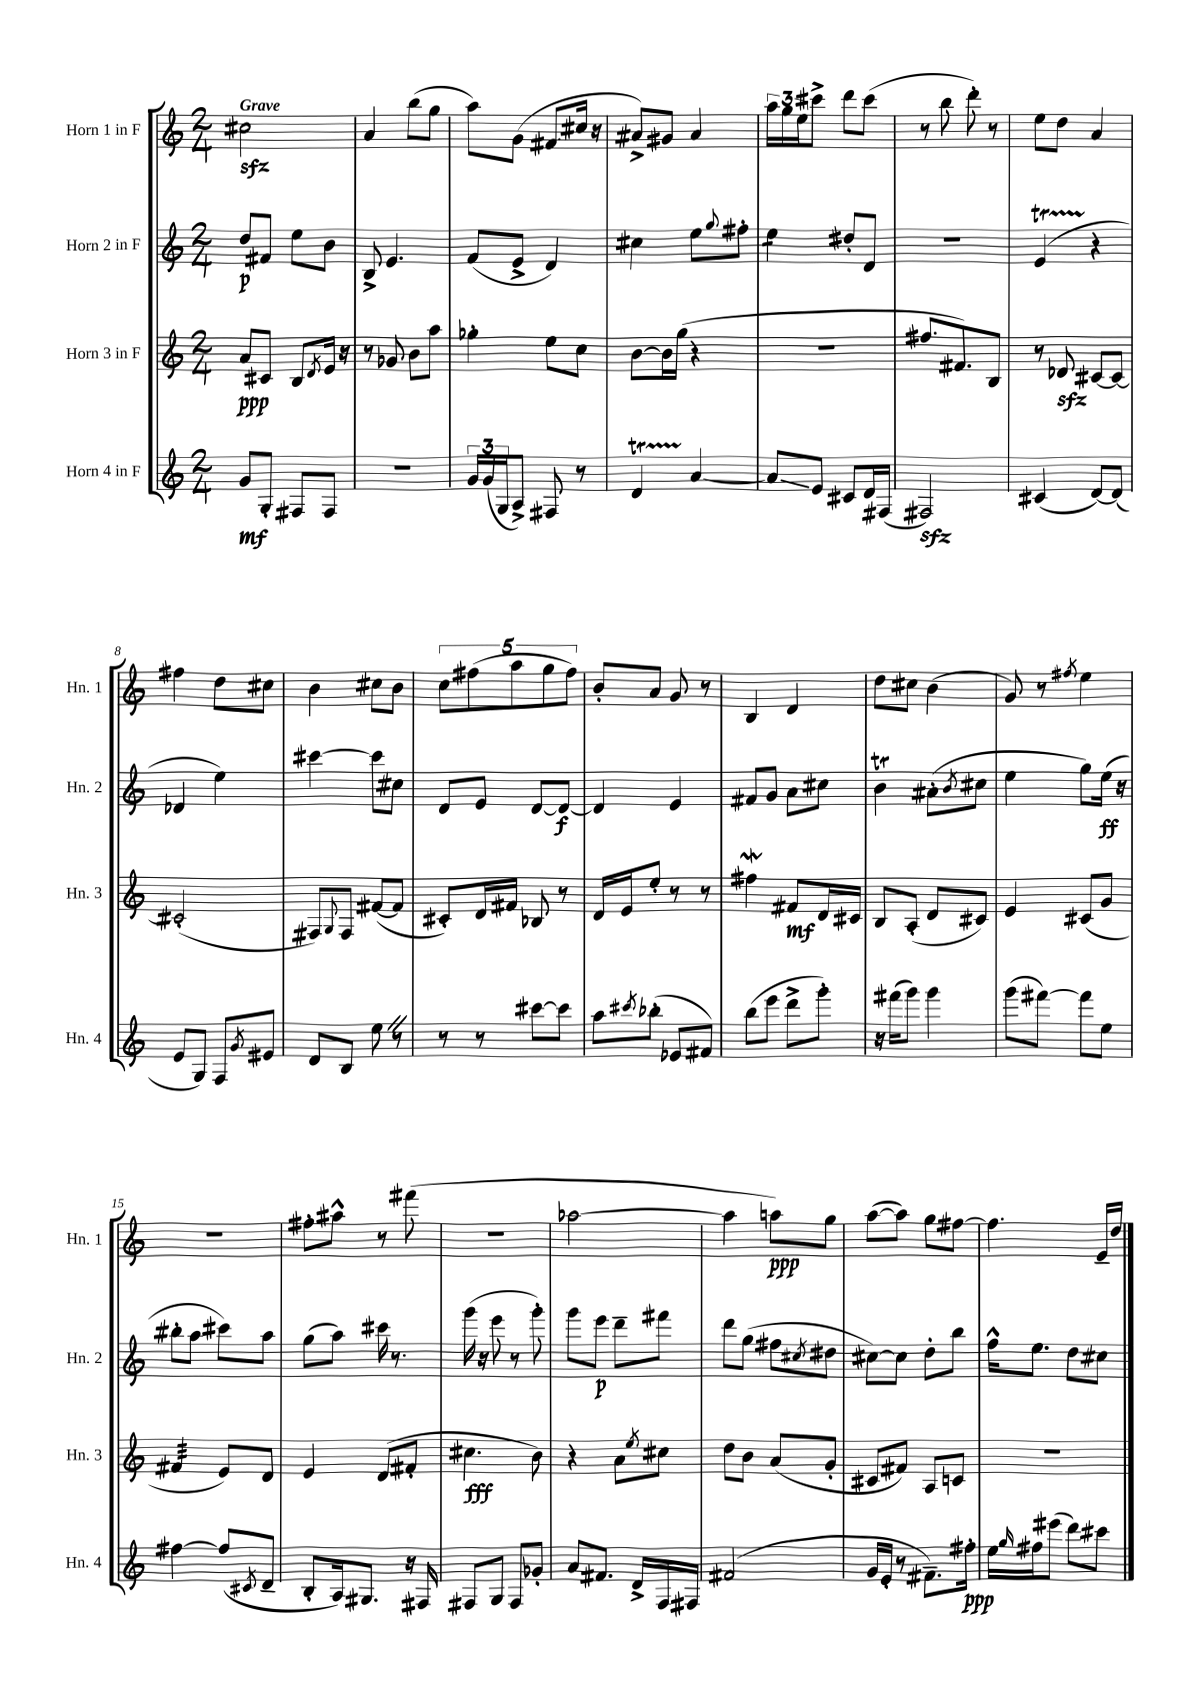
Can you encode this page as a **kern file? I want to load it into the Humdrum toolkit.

**kern	**kern	**kern	**kern
*staff4	*staff3	*staff2	*staff1
*clefG2	*clefG2	*clefG2	*clefG2
*k[]	*k[]	*k[]	*k[]
*M2/4	*M2/4	*M2/4	*M2/4
8g/L	8a/L	8dd/L	2cc#\
8G'/J	8c#/J	8f#/J	.
8F#/L	8B/L	8ee\L	.
.	8qd/	.	.
8F#/J	16e/Jk	8b\J	.
.	16r	.	.
=	=	=	=
2r	8r	8B^/	4a/
.	8g-/	4.e/	.
.	8b\L	.	(8bb\L
.	8aa\J	.	8gg\J
=	=	=	=
24g/LL	4gg-'\	(8f/L	8aa\L)
(24g/	.	.	.
24G/J	.	.	.
8A^/J)	.	8e^/J	(8g\J
8F#/	8ee\L	4d/)	8f#/L
8r	8cc\J	.	16cc#/Jk
.	.	.	16r
=	=	=	=
4d/	[8b\L	4cc#\	8a#^/L)
.	16b\]L	.	8g#/J
.	(16gg\JJ	.	.
[4a/	4r	8ee\L	4a#/
.	.	8qqgg/	.
.	.	8ff#'\J	.
=	=	=	=
8a/]L	2r	4ee\	24aa\LL
.	.	.	24gg\
.	.	.	24ee\J
8e/J	.	.	8ccc#^\J
8c#/L	.	8dd#'/L	8ddd\L
16d/L	.	8d/J	(8ccc#\J
(16F#/JJ	.	.	.
=	=	=	=
2F#/)	8.ff#/L	2r	8r
.	.	.	8bb\
.	8.f#/)	.	.
.	.	.	8ddd'\)
.	8B/J	.	8r
=	=	=	=
(4c#/	8r	(4e/	8ee\L
.	8d-/	.	8dd\J
[8d/L)	[8c#/L	4r	4a/
(8d/]J	8c#/_J	.	.
=	=	=	=
8e/L	(2c#'/]	4d-/	4ff#\
8G/J)	.	.	.
8F/L	.	4ee\)	8dd\L
8qg/	.	.	.
8e#/J	.	.	8cc#\J
=	=	=	=
8d/L	8F#/L)	[4ccc#\	4b\
.	8qqG/	.	.
8B/J	8F#/J	.	.
8ee\	([8f#/L	8ccc#\]L	8cc#\L
8r	8f#/]J	8cc#\J	8b\J
=	=	=	=
8r	8c#'/L)	8d/L	10cc\L
.	.	.	(10ff#\
8r	16d/L	8e/J	.
.	16f#/JJ	.	.
.	.	.	10aa\
[8ccc#\L	8B-/	[8d/L	.
.	.	.	10gg\
8ccc#\]J	8r	8d/_J	.
.	.	.	10ff#\J)
=	=	=	=
8aa\L	16d/LL	4d/]	8b'/L
.	16e/J	.	.
8qccc#/	.	.	.
(8bb-'\J	8ee'/J	.	8a/J
8e-/L	8r	4e/	8g/
8f#/J)	8r	.	8r
=	=	=	=
(8bb\L	4ff#\	8f#/L	4B/
8eee\J	.	8g/J	.
8ddd^\L	8f#/L	8a\L	4d/
8ggg'\J)	16d/L	8cc#\J	.
.	16c#/JJ	.	.
=	=	=	=
16r	8B/L	4b\	8dd\L
(16fff#\LK	.	.	.
8ggg\J)	(8A'/J	.	8cc#\J
4ggg\	8d/L	(8a#'\L	(4b\
.	.	8qb/	.
.	8c#/J)	8cc#\J	.
=	=	=	=
(8ggg\L	4e/	4ee\	8g/)
[8fff#\J)	.	.	8r
.	.	.	8qff#/
8fff#\]L	(8c#/L	8gg\L)	4ee\
8ee\J	8g/J	(16ee\Jk	.
.	.	16r	.
=	=	=	=
[4ff#\	4f#/	8bb#'\L	2r
.	.	8aa\J	.
(8ff#/]L	8e/L)	8ccc#\L)	.
8qc#/	.	.	.
8d~/J	8d/J	8aa\J	.
=	=	=	=
8B'/L	4e/	(8gg\L	8ff#'\L
16A/k)	.	8aa\J)	8aa#^^\J
8.G#/J	.	.	.
.	(8d/L	16ccc#\	8r
.	.	8.r	.
16r	8f#'/J	.	(8fff#\
16F#/	.	.	.
=	=	=	=
8F#/L	4.cc#\	(16ggg\	2r
.	.	16r	.
8G/J	.	8eee\	.
8F#/L	.	8r	.
8g-'/J	8b\)	8ggg'\)	.
=	=	=	=
8a/L	4r	8ggg\L	[2aa-\
8.f#/J	.	8eee\J	.
.	8a\L	8ddd~\L	.
16d^/LL	.	.	.
.	8qee/	.	.
16F/	8cc#\J	8fff#\J	.
16F#/JJ	.	.	.
=	=	=	=
(2f#/	8dd\L	8ddd\L	4aa-\]
.	8b\J	(8gg\J	.
.	(8a/L	8ff#\L	8aa\L)
.	.	8qcc#/	.
.	8g'/J	8dd#\J	8gg\J
=	=	=	=
16g/LL	8c#/L	[8cc#\L)	([8aa\L
16e'/JJ	.	.	.
8r	8f#/J)	8cc#\]J	8aa\]J)
8.f#~\L)	8A/L	8dd'\L	8gg\L
.	8c/J	8bb\J	[8ff#\J
16ff#'\Jk	.	.	.
=	=	=	=
16ee\LL	2r	16ff^^\LK	4.ff#\]
16qqgg/	.	.	.
16ff#\J	.	8.ee\J	.
(8eee#\J	.	.	.
8ddd\L)	.	8dd\L	.
8ccc#\J	.	8cc#\J	16e~/LL
.	.	.	16dd/JJ
==	==	==	==
*-	*-	*-	*-
